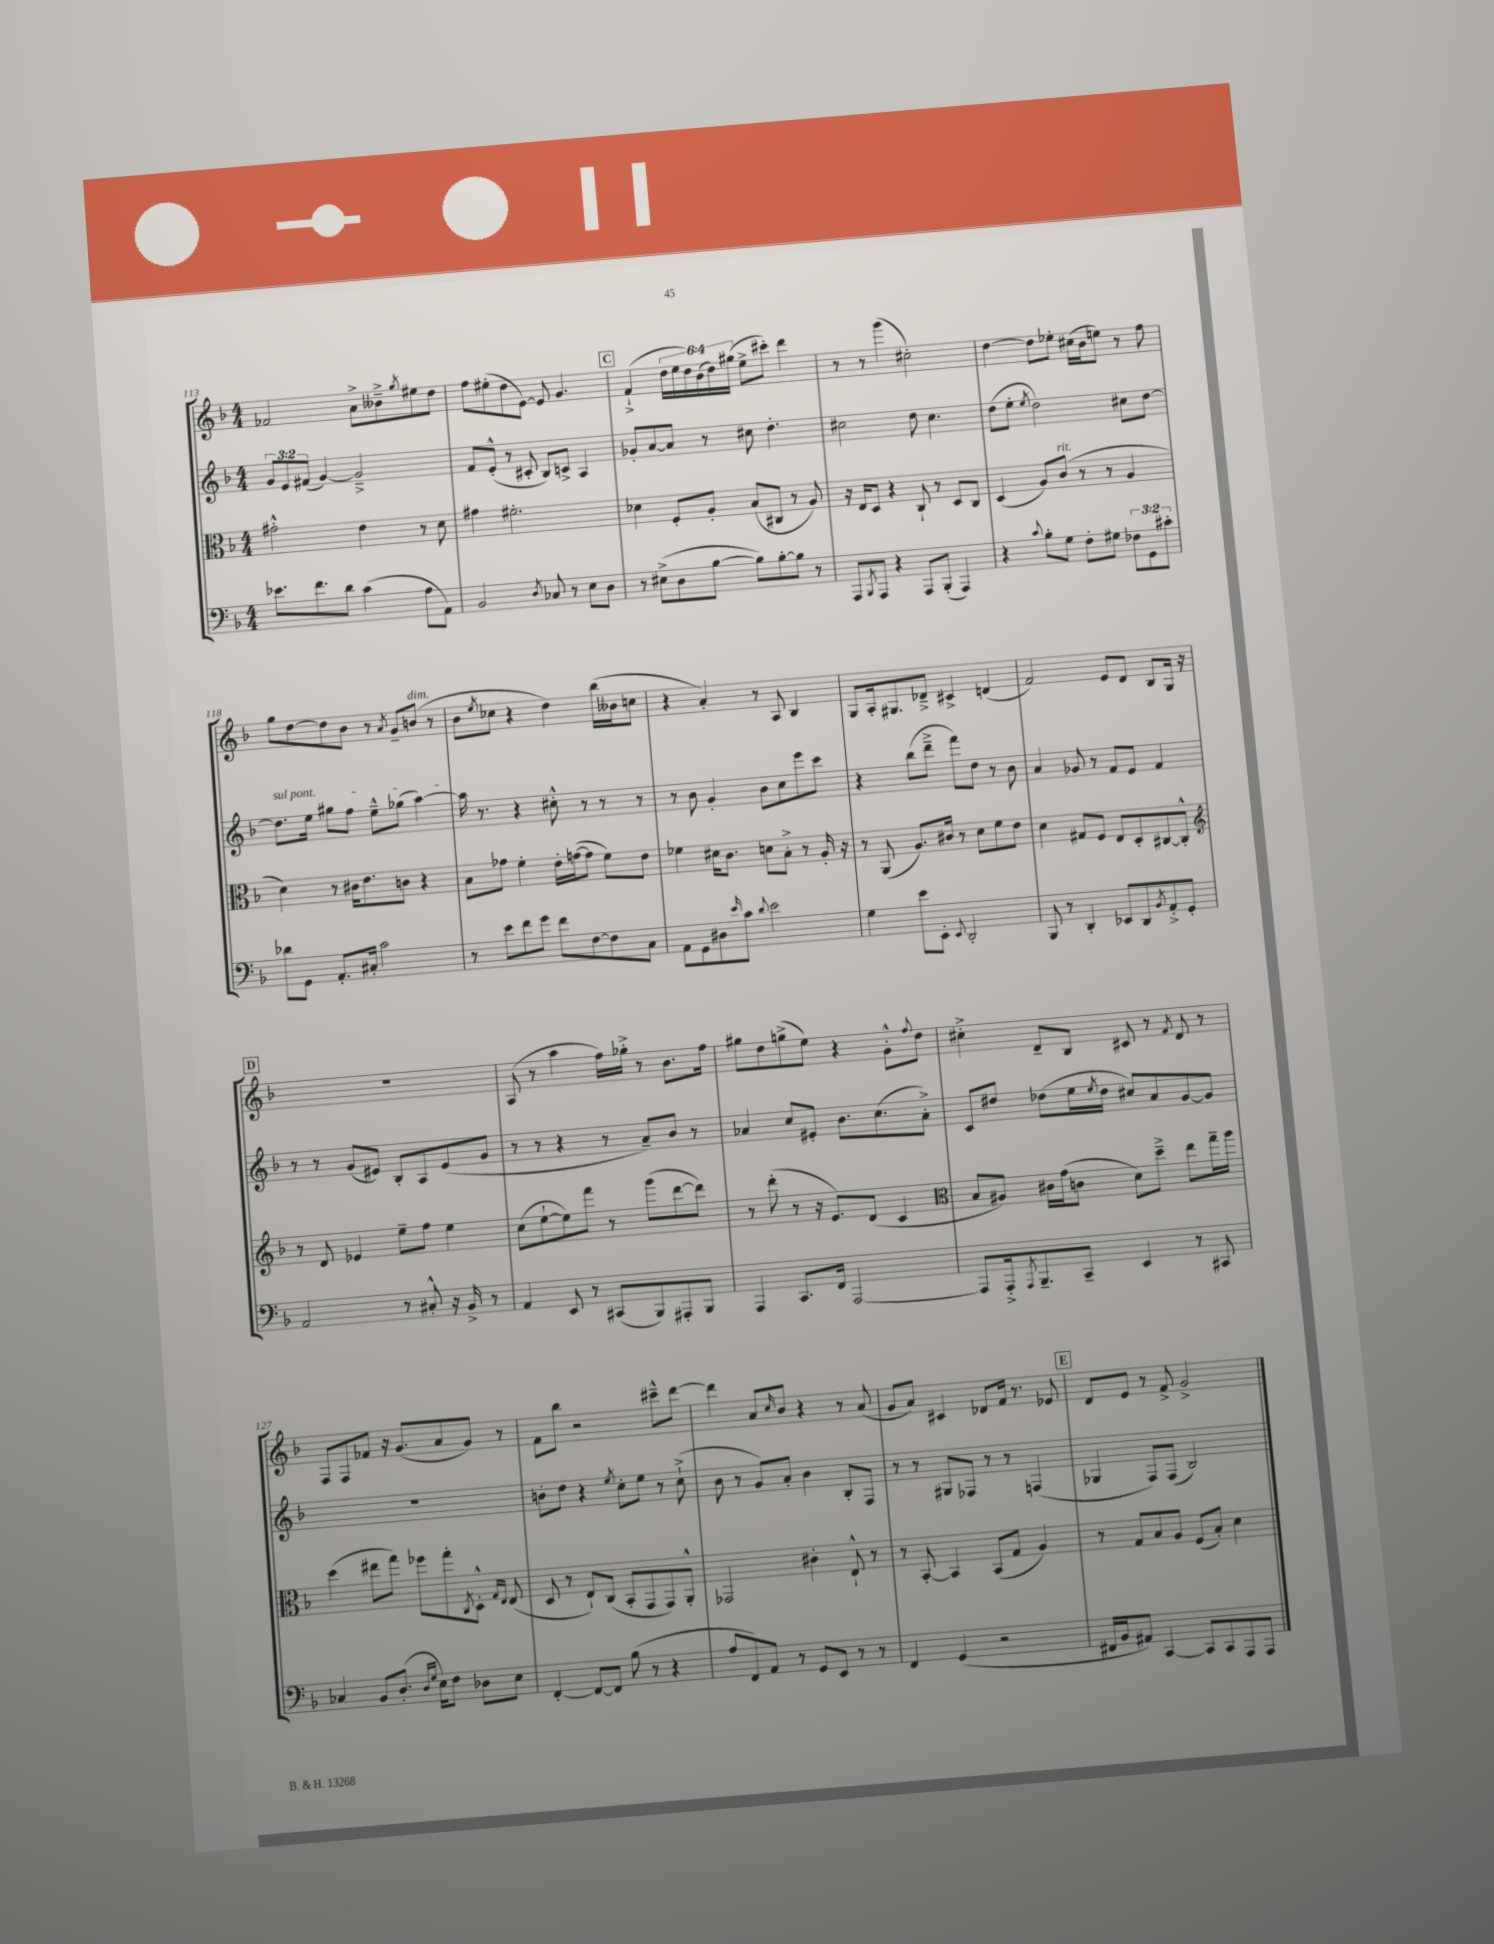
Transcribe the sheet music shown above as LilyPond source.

<<
\new StaffGroup <<
\new Staff = "s0" {
    \clef treble \key f \major \numericTimeSignature \time 4/4 \override Staff.TupletNumber.text = #tuplet-number::calc-fraction-text
    fes'2 a'8-> beses'8---> \acciaccatura { g''8 } eis''8 d''8 |
    f''8 eis''8-.( d''8 e'8~) e'8 g'4. |
    \mark \markup { \box "C" } f'4-!->( \tuplet 6/4 { d''16 e''16 d''16) bes'16( d''16) gis''16( } e''8-> cis'''8-.) d'''4 |
    r8 r8 g'''4( cis''2-.) |
    d''4~ d''8 ees''8-. cis''16( bes'16 e''8) r8 f''8 |
    g''8 d''8~ d''8 bes'8 r8 \acciaccatura { a'8 } g'8-- b'8^\markup { \italic "dim." }( r8 |
    bes'8 \acciaccatura { e''8 } ces''8 r4 d''4) bes''16( beses'16 c''8 |
    r4 a'4-.) r8 a8 bes4 |
    g8 a16-. gis8. des'8---> cis'4-> d'4( |
    f'2) e'8 d'8 bes8 g16 r16 |
    \mark \markup { \box "D" } R1 |
    a8( r8 a''4 f''16) ges''16-.-> r8 bes'8. f''16 |
    gis''8 d''8 g''8->( e''8) r4 g'8-.-^ \appoggiatura { f''8 } d''8 |
    cis''4-.-> d'8-- bes8 cis'8 r8 \acciaccatura { f'8 } d'8 r8 |
    f8 f8 fes'8 r16 g'8.( a'8 g'8) r8 |
    f'8 bes''8 r2 cis'''8---^ d'''8~ |
    d'''4 a'8 \grace { c''16 } bes'8 r4 r8 a'8( |
    g'8 a'8) cis'4 des'8 f'16 r8. ees'8 |
    \mark \markup { \box "E" } d'8 e'8 r8 f'8-> g'2-> \bar "|." |
}
\new Staff = "s1" {
    \clef treble \key f \major \numericTimeSignature \time 4/4 \override Staff.TupletNumber.text = #tuplet-number::calc-fraction-text
    \tuplet 3/2 { g'8 e'8 fis'8( } g'4~) g'2---> |
    f'8 e'8-.-^( r8 cis'8-. bes8) c'8-> a4 |
    \mark \markup { \box "C" } ges'8-. a'8~ a'8 r8 cis''8 d''4.-. |
    cis''2 d''8 cis''4. |
    d''8( e''8-. \acciaccatura { e''8 } d''2) cis''8 d''8~ |
    \once \override TextSpanner.bound-details.left.text = \markup { \italic "sul pont." } d''8.\startTextSpan e''16 gis''8 f''8 e''8---^ ges''8( a''4~) |
    a''16\stopTextSpan r8. r4 cis''8-.-^ r8 r8 r8 |
    r8 bes'8 g'4-. bes'8 c''8 e'''8 c'''8 |
    r4 bes''8( d'''8---> f'''8) d''8 r8 bes'8 |
    a'4 ges'8 r8 f'8 e'8 f'4 |
    \mark \markup { \box "D" } r8 r8 g'8( eis'8) bes8-. a8 eis'8( g'8 |
    r8 r8 r4 r8 a'8--) bes'8 r8 |
    aes'4 c''8 eis'8-. bes'8. c''8.( aes'8-.->) |
    c'8 dis''8 des''8( e''16 \acciaccatura { e''8 } des''16 cis''8) a'8 g'8~ g'8 |
    R1 |
    b'8-. d''8 r4 \acciaccatura { e''8 } c''8-. e''8 r8 c''8-!->( |
    bes'8 r8 g'8) a'8-. bes'4 bes8-. f8 |
    r8 r8 gis8 fes8 r8 r8 f4( |
    \mark \markup { \box "E" } ges4 f8) f8( bes2) \bar "|." |
}
\new Staff = "s2" {
    \clef alto \key f \major \numericTimeSignature \time 4/4
    gis'2-.-^ e'4 r8 d'8 |
    gis'4 fis'2.-. |
    \mark \markup { \box "C" } des'4 f8-. a8-. bes8( cis8 r8 a8) |
    r16 e16 d8 r4 c8-! r8 d8 c8 |
    d4( a8) c'8^\markup { \italic "rit." }( r8 r8 a4 |
    d'4) r8 cis'16 e'8. c'8 r4 |
    bes8 ges'8 f'4-. e'16-. g'16~( g'8 f'8) e'8 |
    fes'4 dis'16 c'8. d'8 bes8-.-> r8 a16-. r16 |
    r8 a,8( a8.) cis'16 r8 d'8 f'8 e'8 |
    d'4 gis8 f8 e8 d8-. cis8~ cis8-.-^ |
    \mark \markup { \box "D" } \clef treble r8 d'8 ees'4 e''8-- f''8 e''4 |
    c''8( e''8~-! e''8) f'''8 r8 g'''8( d'''8~ d'''8) |
    r8 d'''8-.( r8 r16 e'8.) d'8( c'4 |
    \clef alto bes8 ais8) cis'16 g'16( c'8 d'8) d''8---> e''8 g''16-- a''16 |
    d''4( eis''8 g''8) fes''8 g''8-. \acciaccatura { c8 } d8-.-^ \grace { g16 e16 } e8( |
    d8 r8 e8-!) c8( bes,8-. g,8 g,8) a,8-.-^ |
    ges,2 cis'4-. e8-!-^ r8 |
    r8 bes,8~-. bes,4 bes,8( g8 a4) |
    \mark \markup { \box "E" } r8 g8 bes8 a8 f8( bes8-.) d'4 \bar "|." |
}
\new Staff = "s3" {
    \clef bass \key f \major \numericTimeSignature \time 4/4 \override Staff.TupletNumber.text = #tuplet-number::calc-fraction-text
    ees'8. f'8. d'8 c'4( a8 a,8) |
    bes,2 \acciaccatura { d8 } ces8 r8 e8 d8 |
    \mark \markup { \box "C" } r8 eis8->( d8 bes8~ bes8) bes8~-. bes8 r8 |
    a,,8 \acciaccatura { bes,,8 } a,,8 r4 a,,8 bes,,8-.( a,,4) |
    r4 \appoggiatura { c'8 } bes8-. g8 f8-. gis8 \tuplet 3/2 { fes8 g,8 cis'8-. } |
    des'8 g,8 a,8.-. cis16-. c'2 |
    r8 e'8 f'8 g'8 f'8 f8~ f8 c8 |
    a,8 g,8 dis8 \grace { e'16 } c'8 \appoggiatura { d'8 } e'2 |
    g4 e'8 e,8-. \appoggiatura { e,8 } d,2-. |
    bes,,8 r8 d,4-. ees,8 d,8 \acciaccatura { bes,8 } a,8-.-> g,8-. |
    \mark \markup { \box "D" } a,2 r8 cis8-.-^ r16 bes,16-> r8 |
    a,4 e,8 r8 cis,8( bes,,8) ais,,8-. bes,,8 |
    a,,4 c,8. f,16 a,,2~ |
    a,,8 a,,16-.-> \acciaccatura { a,,8 } bes,,8.-- c,8-- e,4 r8 cis,8 |
    ces4 bes,8 d8.-.( \grace { d16 g16 } e16) f8 des8 e8 |
    f,4~-. f,8~ f,8 bes8( r8 r4 |
    a8 f,8) a,8 r8 g,8 e,8 r8 r8 |
    f,4 g,4( r2 |
    \mark \markup { \box "E" } fis,16 bes,16 ais,8) c,4~ c,8 c,8 a,,8 a,,8 \bar "|." |
}
>>
>>
\layout { \context { \Score currentBarNumber = #113 } }
